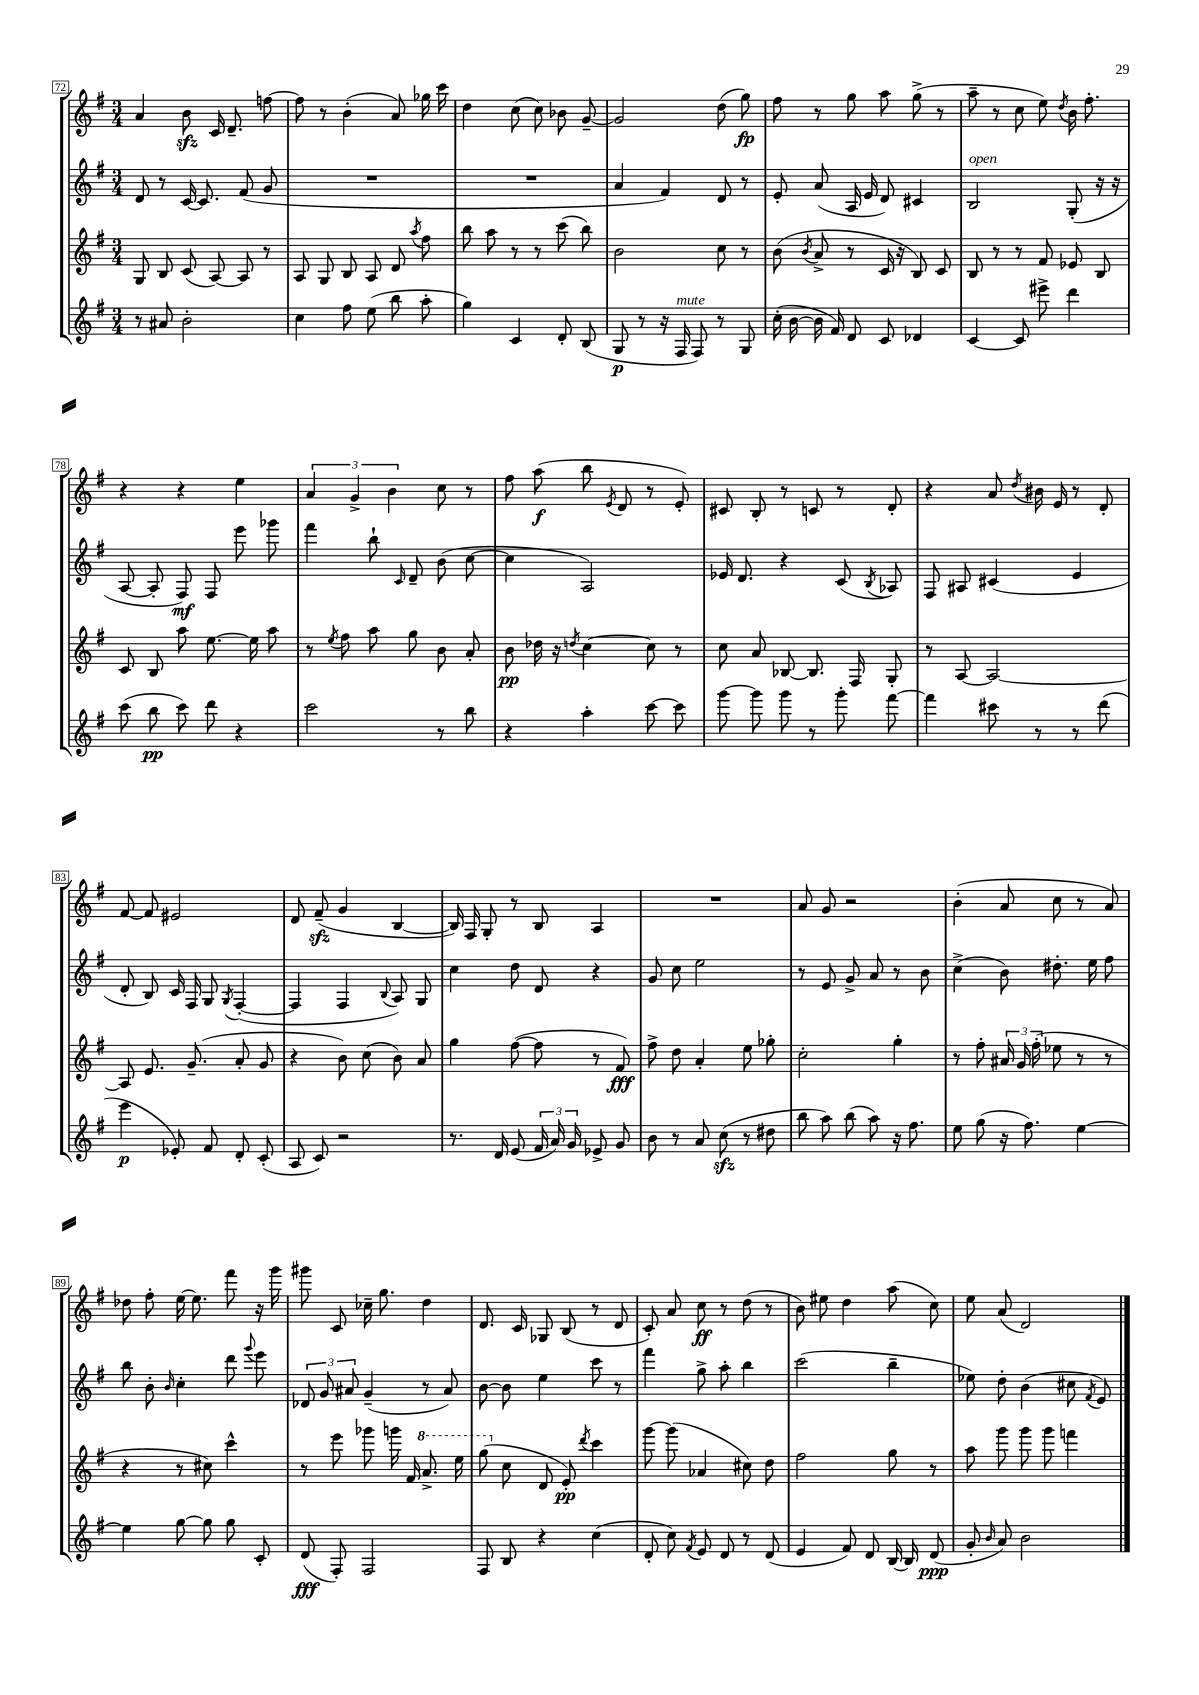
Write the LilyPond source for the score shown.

<<
\new StaffGroup <<
\new Staff = "s0" {
    \clef treble \key g \major \numericTimeSignature \time 3/4
    \autoBeamOff a'4 b'8\sfz c'16 d'8.-- f''8~ |
    f''8 r8 b'4-.( a'8) ges''16 c'''16 |
    d''4 c''8( c''8) bes'8 g'8~-- |
    g'2 d''8( g''8\fp) |
    fis''8 r8 g''8 a''8 g''8->( r8 |
    a''8-- r8 c''8 e''8) \acciaccatura { d''8 } b'16 fis''8.-. |
    r4 r4 e''4 |
    \tuplet 3/2 { a'4 g'4-> b'4 } c''8 r8 |
    fis''8 a''8\f( b''8 \acciaccatura { e'8 } d'8 r8 e'8-.) |
    cis'8 b8-. r8 c'8 r8 d'8-. |
    r4 a'8 \acciaccatura { d''8 } bis'16 e'16 r8 d'8-. |
    fis'8~ fis'8 eis'2 |
    d'8 fis'8--\sfz( g'4 b4~ |
    b16) fis16 g8-. r8 b8 a4 |
    R2. |
    a'8 g'8 r2 |
    b'4-.( a'8 c''8 r8 a'8) |
    des''8 fis''8-. e''16~ e''8. fis'''8 r16 g'''16 |
    gis'''8 c'8 ces''16-- g''8. d''4 |
    d'8. c'16 ges8 b8( r8 d'8 |
    c'8-.) a'8 c''8\ff r8 d''8( r8 |
    b'8) eis''8 d''4 a''8( c''8) |
    e''8 a'8( d'2) \bar "|." |
}
\new Staff = "s1" {
    \clef treble \key g \major \numericTimeSignature \time 3/4
    \autoBeamOff d'8 r8 c'16~ c'8. fis'8( g'8 |
    R2. |
    R2. |
    a'4 fis'4) d'8 r8 |
    e'8-. a'8( a16 e'16 d'8) cis'4 |
    b2^\markup { \italic "open" } g8-.( r16 r16 |
    a8~ a8-. fis8\mf) fis8 e'''8 ges'''8 |
    fis'''4 b''8-! \grace { c'16 } d'8-- b'8( c''8~ |
    c''4 a2) |
    ees'16 d'8. r4 c'8( \acciaccatura { b8 } aes8) |
    fis8 ais8 cis'4( e'4 |
    d'8-. b8) c'16 fis16 g8 \acciaccatura { g8 } fis4~-.( |
    fis4 fis4 \appoggiatura { b8 } a8) g8 |
    c''4 d''8 d'8 r4 |
    g'8 c''8 e''2 |
    r8 e'8 g'8-> a'8 r8 b'8 |
    c''4->( b'8) dis''8.-. e''16 fis''8 |
    b''8 b'8-. \grace { b'16 } c''4-. d'''8 \appoggiatura { g'''8 } e'''8 |
    \tuplet 3/2 { des'8 g'8 ais'8 } g'4--( r8 ais'8) |
    b'8~ b'8 e''4 c'''8 r8 |
    fis'''4 g''8-> a''8-. b''4 |
    c'''2( b''4-- |
    ees''8) d''8-. b'4( cis''8 \acciaccatura { fis'8 } e'8) \bar "|." |
}
\new Staff = "s2" {
    \clef treble \key g \major \numericTimeSignature \time 3/4
    \autoBeamOff g8 b8 c'8( a8~) a8 r8 |
    a8 g8 b8 a8 d'8 \acciaccatura { a''8 } fis''8 |
    b''8 a''8 r8 r8 c'''8( b''8) |
    b'2 c''8 r8 |
    b'8( \acciaccatura { b'8 } a'8-> r8 c'16 r16 b8) c'8 |
    b8 r8 r8 fis'8 ees'8 b8 |
    c'8 b8 a''8 e''8.~ e''16 a''8 |
    r8 \acciaccatura { e''8 } fis''8 a''8 g''8 b'8 a'8-. |
    b'8\pp des''16 r16 \acciaccatura { d''8 } c''4~ c''8 r8 |
    c''8 a'8 bes8~ bes8. fis16 g8-. |
    r8 a8~ a2~ |
    a8 e'8. g'8.--( a'8-. g'8 |
    r4 b'8) c''8( b'8) a'8 |
    g''4 fis''8~( fis''8 r8 fis'8\fff) |
    fis''8-> d''8 a'4-. e''8 ges''8-. |
    c''2-. g''4-. |
    r8 fis''8-. \tuplet 3/2 { ais'16 g'16 fis''16-.( } ees''8 r8 r8 |
    r4 r8 cis''8) c'''4-^ |
    r8 e'''8 ges'''8 g'''16 fis'16 \ottava #1 a''8.-> e'''16 |
    g'''8( \ottava #0 c''8 d'8 e'8-.\pp) \acciaccatura { d'''8 } c'''4 |
    g'''8~ g'''8( aes'4 cis''8) d''8 |
    fis''2 g''8 r8 |
    a''8 g'''8 g'''8 g'''8 f'''4 \bar "|." |
}
\new Staff = "s3" {
    \clef treble \key g \major \numericTimeSignature \time 3/4
    \autoBeamOff r8 ais'8 b'2-. |
    c''4 fis''8 e''8( b''8 a''8-. |
    g''4) c'4 d'8-. b8( |
    g8\p r8 r16 fis16^\markup { \italic "mute" } fis8) r8 g8 |
    c''16-.( b'16~ b'16 fis'16) d'8 c'8 des'4 |
    c'4~ c'8 eis'''8-> d'''4 |
    c'''8( b''8\pp c'''8) d'''8 r4 |
    c'''2 r8 b''8 |
    r4 a''4-. c'''8~ c'''8 |
    g'''8~ g'''8 g'''8 r8 g'''8-. fis'''8~ |
    fis'''4 cis'''8 r8 r8 d'''8( |
    e'''4\p ees'8-.) fis'8 d'8-. c'8-.( |
    a8 c'8) r2 |
    r8. d'16 e'8( \tuplet 3/2 { fis'16 a'16) g'16 } ees'8-> g'8 |
    b'8 r8 a'8 c''8\sfz( r8 dis''8 |
    b''8 a''8) b''8( a''8) r16 fis''8. |
    e''8 g''8( r16 fis''8.) e''4~ |
    e''4 g''8~ g''8 g''8 c'8-. |
    d'8\fff( fis8-.) fis2 |
    fis8 b8 r4 c''4( |
    d'8-. c''8) \acciaccatura { fis'8 } e'8 d'8 r8 d'8( |
    e'4 fis'8) d'8 b16~ b16 d'8\ppp( |
    g'8-. \grace { b'16 } a'8) b'2 \bar "|." |
}
>>
>>
\layout { \context { \Score currentBarNumber = #72 \override BarNumber.stencil = #(make-stencil-boxer 0.1 0.3 ly:text-interface::print) } }
